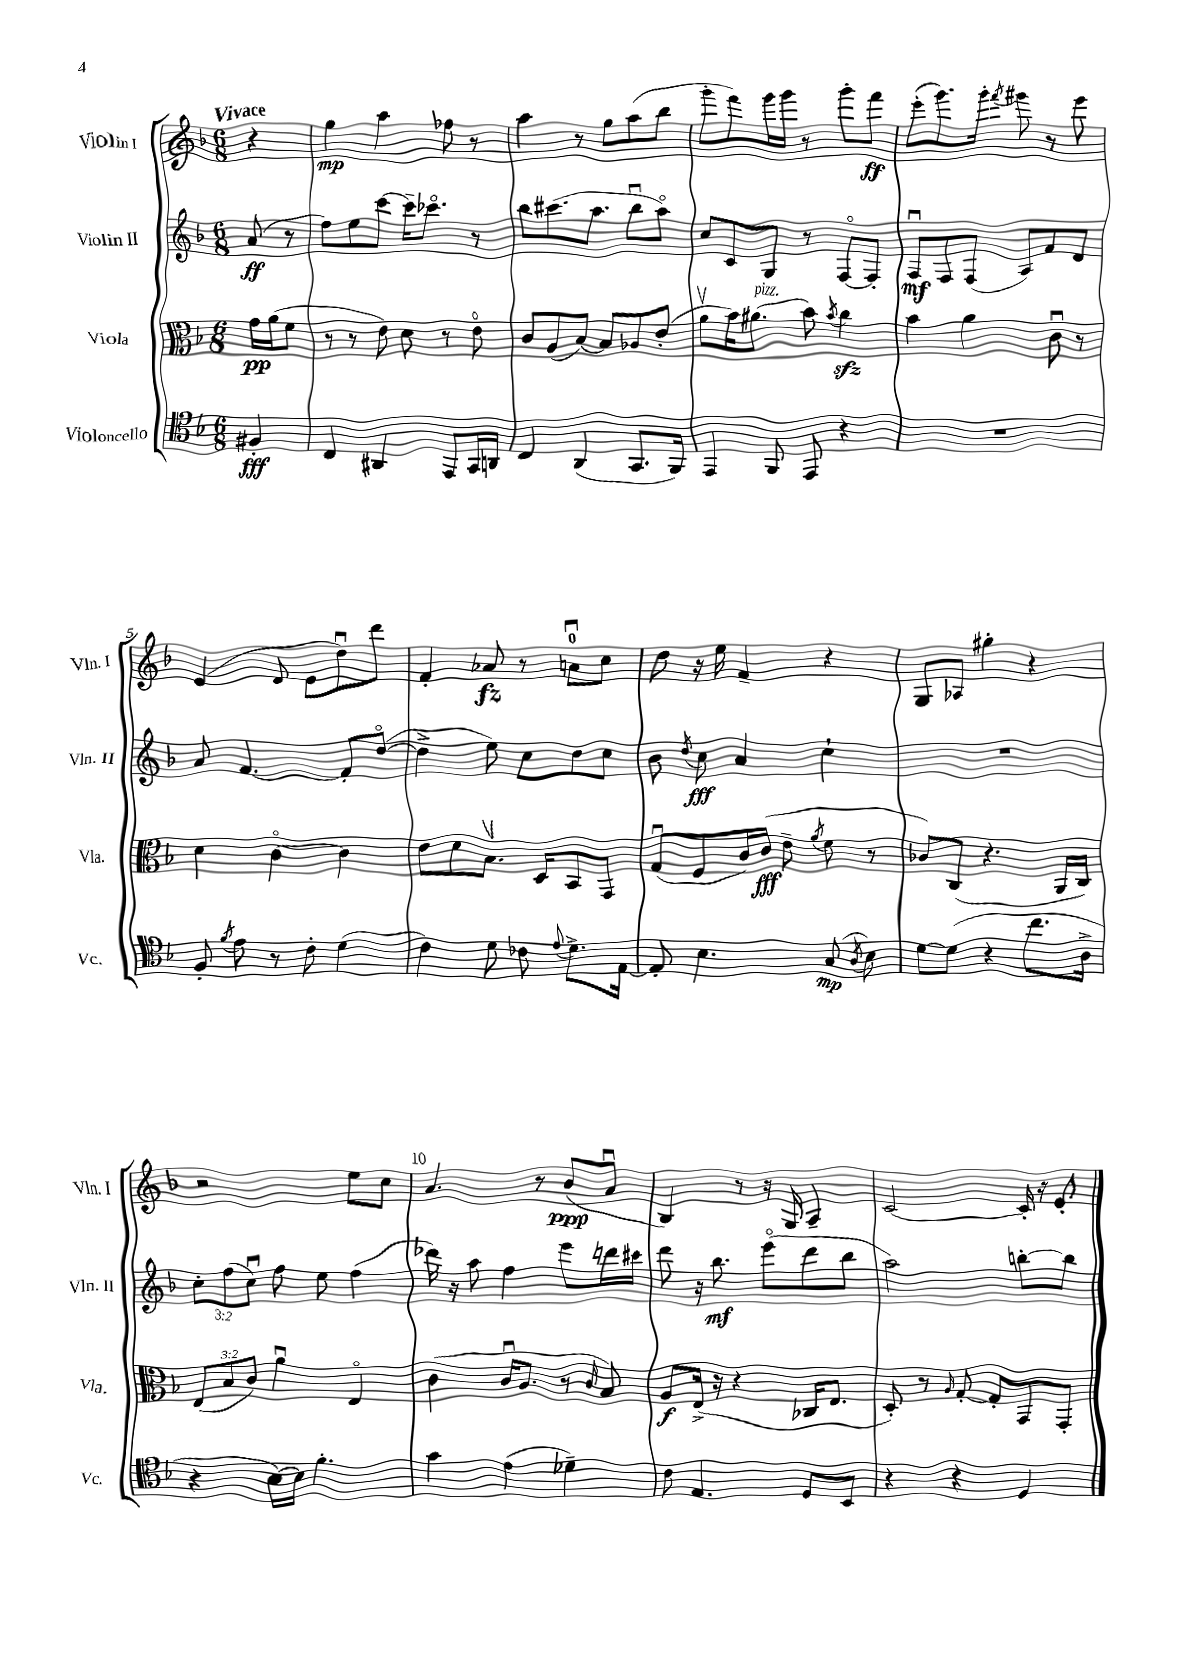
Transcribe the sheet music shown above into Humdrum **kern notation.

**kern	**dynam	**kern	**dynam	**kern	**dynam	**kern	**dynam
*part4	*part4	*part3	*part3	*part2	*part2	*part1	*part1
*staff4	*staff4	*staff3	*staff3	*staff2	*staff2	*staff1	*staff1
*I"Violoncello	*	*I"Viola	*	*I"Violin II	*	*I"Violin I	*
*I'Vc.	*	*I'Vla.	*	*I'Vln. II	*	*I'Vln. I	*
*clefC4	*	*clefC3	*	*clefG2	*	*clefG2	*
*k[b-]	*	*k[b-]	*	*k[b-]	*	*k[b-]	*
*M6/8	*	*M6/8	*	*M6/8	*	*M6/8	*
=	=	=	=	=	=	=	=
!	!	!	!	!	!	!LO:TX:a:B:t=Vivace	!
4F#X'/	fff	16g\LL	pp	(8a/	ff	4r	.
.	.	(16a\J	.	.	.	.	.
.	.	8f\J	.	8r	.	.	.
=1	=1	=1	=1	=1	=1	=1	=1
4C/	.	8r	.	8ff\L)	.	4gg\	mp
.	.	8r	.	8ee\	.	.	.
4AA#X/	.	8e\)	.	[8ccc\J	.	4aa\	.
.	.	8d\	.	16ccc~\KL]	.	.	.
.	.	.	.	8.ccc-X\J	.	.	.
8EE/L	.	8r	.	.	.	8ff-X\	.
16GG/L	.	8e\	.	8r	.	8r	.
16AAn/JJ	.	.	.	.	.	.	.
=2	=2	=2	=2	=2	=2	=2	=2
4C/	.	8c/L	.	8bb-\L	.	4aa\	.
.	.	(8A/	.	(8.ccc#X\	.	.	.
(4AA/	.	[8B-/J)	.	.	.	8r	.
.	.	.	.	8.aa\J	.	.	.
.	.	8B-/L]	.	.	.	8gg\L	.
8.GG/L	.	8A-X/	.	8bb-u\L	.	(8aa\	.
.	.	(8e'/J	.	8aa\J)	.	8bb-\J	.
16FF/Jk)	.	.	.	.	.	.	.
=3	=3	=3	=3	=3	=3	=3	=3
4EE/	.	8av\L	.	8cc/L	.	8ggg'\L	.
.	.	16b-\K)	.	8c/	.	8fff\)	.
!	!	!LO:TX:a:i:t=pizz.	!	!	!	!	!
.	.	(8.a#X\J	.	.	.	.	.
8FF/	.	.	.	8G/J	.	16ggg\L	.
.	.	.	.	.	.	16ggg\JJ	.
8EE/	.	8b-\)	.	8r	.	8r	.
.	.	8qb-/	.	.	.	.	.
4r	.	4cczz\	.	[8F/L	.	8ggg'\L	.
.	.	.	.	8F'/J]	.	8fff\J	ff
=4	=4	=4	=4	=4	=4	=4	=4
2.r	.	4b-\	.	8Fu/L	mf	(8eee'\L	.
.	.	.	.	8F/	.	8.ggg\)	.
.	.	4a\	.	(8F/J	.	.	.
.	.	.	.	.	.	16ggg'\Jk	.
.	.	.	.	.	.	8qfff/	.
.	.	.	.	8A/L)	.	8ggg#X\	.
.	.	8cu\	.	8f/	.	8r	.
.	.	8r	.	8d/J	.	8eee\	.
!!LO:LB:g=z
=5	=5	=5	=5	=5	=5	=5	=5
8F'/	.	4d\	.	8a/	.	(4e/	.
8qf/	.	.	.	.	.	.	.
8e\	.	.	.	[4.f/	.	.	.
8r	.	[4c\	.	.	.	8d/	.
8c'\	.	.	.	.	.	8e\L	.
(4d\	.	4c\]	.	8f'/L]	.	8ddu\)	.
.	.	.	.	([8dd/J	.	8ddd\J	.
=6	=6	=6	=6	=6	=6	=6	=6
4c\)	.	8e\L	.	4dd^\]	.	4f'/	.
.	.	8d\	.	.	.	.	.
8d\	.	8.B-v\J	.	8ee\)	.	8a-X/	fz
8c-X\	.	.	.	8cc\L	.	8r	.
.	.	16D/KL	.	.	.	.	.
8qqe/	.	.	.	.	.	.	.
8.d^\L	.	8BB-/	.	8dd\	.	8anu\L	.
.	.	8GG/J	.	8cc\J	.	8cc\J	.
[16E\Jk	.	.	.	.	.	.	.
=7	=7	=7	=7	=7	=7	=7	=7
8E'/]	.	(8Gu/L	.	8b-\	.	8dd\	.
.	.	.	.	8qdd/	.	.	.
4.B-\	.	8F/	.	8cc\	fff	16r	.
.	.	.	.	.	.	16ee\	.
.	.	16c/L)	.	4a/	.	4f~/	.
.	.	(16c/JJ	fff	.	.	.	.
.	.	8e~\	.	.	.	.	.
.	.	8qa/	.	.	.	.	.
(8G/	mp	8f\	.	4cc`\	.	4r	.
8qA/	.	.	.	.	.	.	.
8B-\)	.	8r	.	.	.	.	.
=8	=8	=8	=8	=8	=8	=8	=8
[8d\L	.	8c-X/L)	.	2.r	.	8G/L	.
(8d\J]	.	(8C/J	.	.	.	8A-X/J	.
4r	.	4.r	.	.	.	4gg#X'\	.
8.cc\L	.	.	.	.	.	4r	.
.	.	16AA/LL	.	.	.	.	.
16A^\Jk	.	16C/JJ)	.	.	.	.	.
!!LO:LB:g=z
=9	=9	=9	=9	=9	=9	=9	=9
4r	.	(12E/L	.	12cc'\L	.	2r	.
.	.	12B-/	.	(12ff\	.	.	.
.	.	12c/J)	.	12ccu\J)	.	.	.
[16B-\LL)	.	4au\	.	8ff\	.	.	.
16B-\JJ]	.	.	.	.	.	.	.
4.f'\	.	.	.	8ee\	.	.	.
.	.	4E/	.	(4ff\	.	8ee\L	.
.	.	.	.	.	.	8cc\J	.
=10	=10	=10	=10	=10	=10	=10	=10
4g\	.	(4c\	.	16ddd-X\)	.	4.a/	.
.	.	.	.	16r	.	.	.
.	.	.	.	8aa\	.	.	.
(4e\	.	16cu/KL	.	4ff\	.	.	.
.	.	8.A/J	.	.	.	.	.
.	.	.	.	.	.	8r	.
4d-X~\)	.	8r	.	8eee\L	.	(8b-/L	ppp
.	.	16qqc/	.	.	.	.	.
.	.	8B-/)	.	16dddn\L	.	8au/J	.
.	.	.	.	16ccc#X\JJ	.	.	.
=11	=11	=11	=11	=11	=11	=11	=11
8c\	.	8A/L	f	8ddd\	.	4B-/)	.
4.E/	.	(16E^/Jk	.	16r	.	.	.
.	.	16r	.	8.bb-\	mf	.	.
.	.	4r	.	.	.	8r	.
.	.	.	.	(8eee\L	.	16r	.
.	.	.	.	.	.	16G/	.
8D/L	.	16C-X/KL	.	8ddd\	.	4A~/	.
.	.	8.E/J	.	.	.	.	.
8BB-/J	.	.	.	8bb-\J	.	.	.
=12	=12	=12	=12	=12	=12	=12	=12
4r	.	8D'/)	.	2aa\)	.	[2c/	.
.	.	8r	.	.	.	.	.
.	.	16qqA/	.	.	.	.	.
4r	.	[8G'/	.	.	.	.	.
.	.	8G'/L]	.	.	.	.	.
4D/	.	8GG/	.	[8bbn'\L	.	16c'/]	.
.	.	.	.	.	.	16r	.
.	.	8GG'/J	.	8bb\J]	.	8e'/	.
==	==	==	==	==	==	==	==
*-	*-	*-	*-	*-	*-	*-	*-
